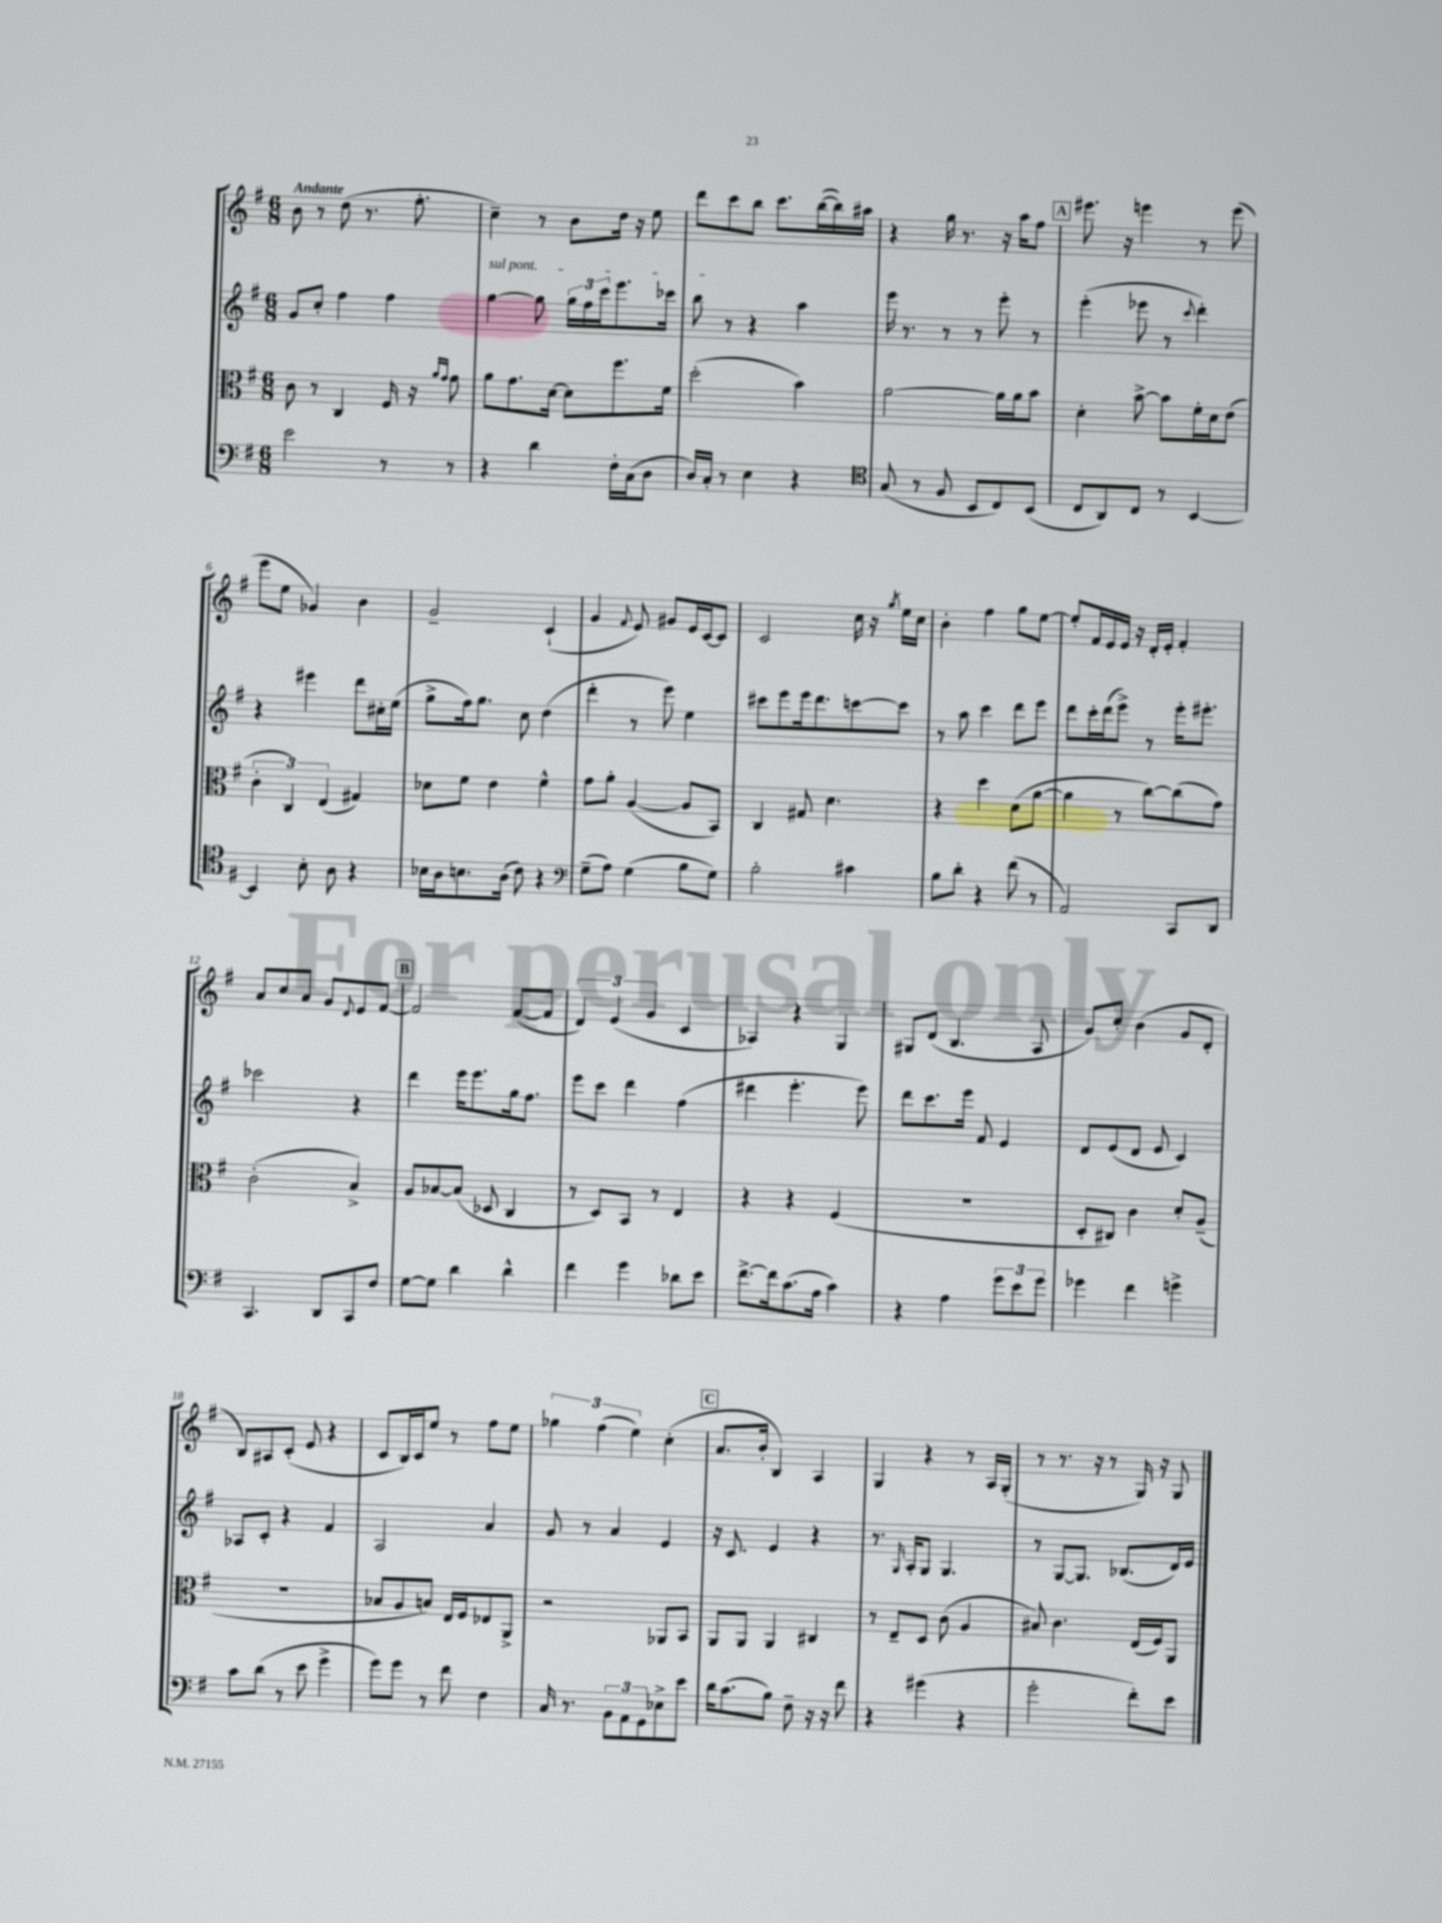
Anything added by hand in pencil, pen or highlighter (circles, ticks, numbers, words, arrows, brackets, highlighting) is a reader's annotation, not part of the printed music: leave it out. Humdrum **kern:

**kern	**kern	**kern	**kern
*staff4	*staff3	*staff2	*staff1
*clefF4	*clefC3	*clefG2	*clefG2
*k[f#]	*k[f#]	*k[f#]	*k[f#]
*M6/8	*M6/8	*M6/8	*M6/8
2e	8c	8g	8b
.	8r	8cc'	8r
.	4C	4ff#	(8dd
.	.	.	8.r
8r	16F#	4ff#	.
.	16r	.	8.ff#'
.	16qqa	.	.
.	16qqg	.	.
8r	8g	.	.
=	=	=	=
4r	8a	[4gg	4cc~)
.	8.g	.	.
4d	.	8gg]	8r
.	[16d	.	.
.	8d]	24gg	8b
.	.	24ff#	.
.	.	24ccc	.
16F#'	8.ff#	8.eee	16dd
(16C	.	.	16r
8D	.	.	8ee
.	16f#	16ccc-	.
=	=	=	=
16D)	(2dd'	8bb	8ddd
16C'	.	.	.
8r	.	8r	8ccc
4E	.	4r	8bb
.	.	.	8.ccc
4r	4b)	4aa	.
.	.	.	([16bb
.	.	.	16bb])
.	.	.	16aa#
=	=	=	=
*clefC4	*	*	*
(8G	[2a	16eee	4r
.	.	8.r	.
8r	.	.	.
8F#	.	8r	16gg
.	.	.	8.r
8BB	.	8r	.
8C)	16a]	8eee'	16r
.	16a	.	16aa
(8BB	8b	8r	8ff#
=	=	=	=
8C	4d'	(4eee'	8.eee#
8AA)	.	.	.
.	.	.	16r
8C	[8b^	8eee-	4eee
8r	8b]	8r	.
.	.	8qqccc	.
[4BB	16f#'	4ddd')	8r
.	16d	.	.
.	(8e	.	(8eee
=	=	=	=
4BB]	6c'	4r	8eee
.	.	.	8ee
.	6C)	.	.
8B'	.	4eee#	4g-)
.	(6E	.	.
8A	.	.	.
4r	4G#)	8ddd	4b
.	.	16cc#'	.
.	.	(16ee	.
=	=	=	=
16B-	8d-	8gg^	2g~
16A	.	.	.
8.B	8f#	16ff#)	.
.	.	8.gg	.
.	4e	.	.
(16A	.	.	.
8c)	.	8cc	.
4r	4f#^^	(4dd	(4c`
=	=	=	=
*clefF4	*	*	*
(8G~	8g	4ddd'	4g
8A)	8a'	.	.
.	.	.	8qqf#
(4G	([4A	8r	8e)
.	.	8eee)	8g#
8B	8A]	4ee	16e
.	.	.	[16c
8G)	8BB)	.	8c]
=	=	=	=
2B'	4C	8ccc#	2c
.	.	8eee	.
.	8G#	16eee	.
.	.	8.ddd	.
.	4.d	.	.
4c#	.	[8ccc	16cc
.	.	.	16r
.	.	.	8qgg
.	.	8ccc]	16ee
.	.	.	16cc
=	=	=	=
8B	4r	8r	4b'
8d'	.	8aa	.
4r	4dd	4ccc	4ff#
(8f#	(8d	8ddd	8gg
8r	[8a	8eee	[8ee
=	=	=	=
2AA)	4a]	8ddd	8ee']
.	.	16ccc'	16f#
.	.	(16ddd	16e
.	8r	8eee^)	16e
.	.	.	16r
.	[8cc)	8r	16d'
.	.	.	16e'
8CC	(8cc]	16eee'	4f#'
.	.	8.eee#'	.
8DD	8g)	.	.
=	=	=	=
4.CC	(2c'	2ccc-	8a
.	.	.	8cc
.	.	.	8a
8DD	.	.	8g
.	.	.	8qqd
8CC	4B^)	4r	8e
8F#	.	.	[8f#
=	=	=	=
[8G	8A	4ddd	2f#]
8G]	[8B-	.	.
4d	(8B-]	16eee	.
.	.	8.eee	.
.	8D-	.	.
4d^^	4C	16gg	([8f#
.	.	8.ff#	.
.	.	.	8f#]
=	=	=	=
4f#	8r	8eee	6d)
.	8D)	8ccc	.
.	.	.	(6e
4g	8BB	4ddd	.
.	.	.	6g
.	8r	.	.
8d-	4E	(4ff#	4c
8e	.	.	.
=	=	=	=
[8.f#^	4r	4ddd#	4A-)
16f#]	.	.	.
(8.c	4r	4.eee'	4r
16A	.	.	.
4c)	(4F#	.	4G
.	.	8eee)	.
=	=	=	=
4r	2.r	8ddd	8G#
.	.	8.ccc	(8d
4A	.	.	4.B
.	.	16eee	.
.	.	8f#	.
12g	.	4e	.
12e	.	.	.
.	.	.	8A
12g	.	.	.
=	=	=	=
4g-	8D'	8d	8g)
.	8C#)	(8e	8cc'
4f#	4c	8d	(4b
.	.	8e	.
4g^	8d'	4c)	8g
.	(8A~	.	8d'
=	=	=	=
8c	2.r	8A-	8B)
(8d	.	8c'	8A#
8r	.	4r	(8c'
8e	.	.	8e
4g^	.	4f#	4r
=	=	=	=
8g)	8B-	2A	8c
8g	8A	.	16B)
.	.	.	16c
8r	8B)	.	8ee
8f#	16E	.	8r
.	16F#	.	.
4F#	8E-	4a	8ff#
.	8AA^	.	8ee
=	=	=	=
16C	2r	8g	6gg-
8.r	.	.	.
.	.	8r	.
.	.	.	(6ff#
12BB	.	4a	.
12AA	.	.	6ee)
12GG	.	.	.
8E-^	8AA-	4e	(4cc'
8e	8BB	.	.
=	=	=	=
16d	8AA	16r	8.a
(8.c	.	8.c	.
.	8AA	.	.
.	.	.	16b'
8B)	4AA	4e	4B)
8F#~	.	.	.
16r	4C#	4r	4A
16r	.	.	.
8f#	.	.	.
=	=	=	=
4r	8r	8.r	4G
.	8E~	.	.
.	.	16qqG	.
.	.	16A'	.
(4g#	8D	8G	4r
.	(8c	4.G	.
4r	4A	.	8r
.	.	.	16A
.	.	.	(16G'
=	=	=	=
2g'	8B#)	8r	8r
.	4.c	[8G	8.r
.	.	8.G]	.
.	.	.	16r
.	.	.	8r
.	.	(8.B-	.
8f#')	(16E	.	16G)
.	16F#)	.	16r
8e	8AA	16d)	8G
.	.	16e	.
==	==	==	==
*-	*-	*-	*-
